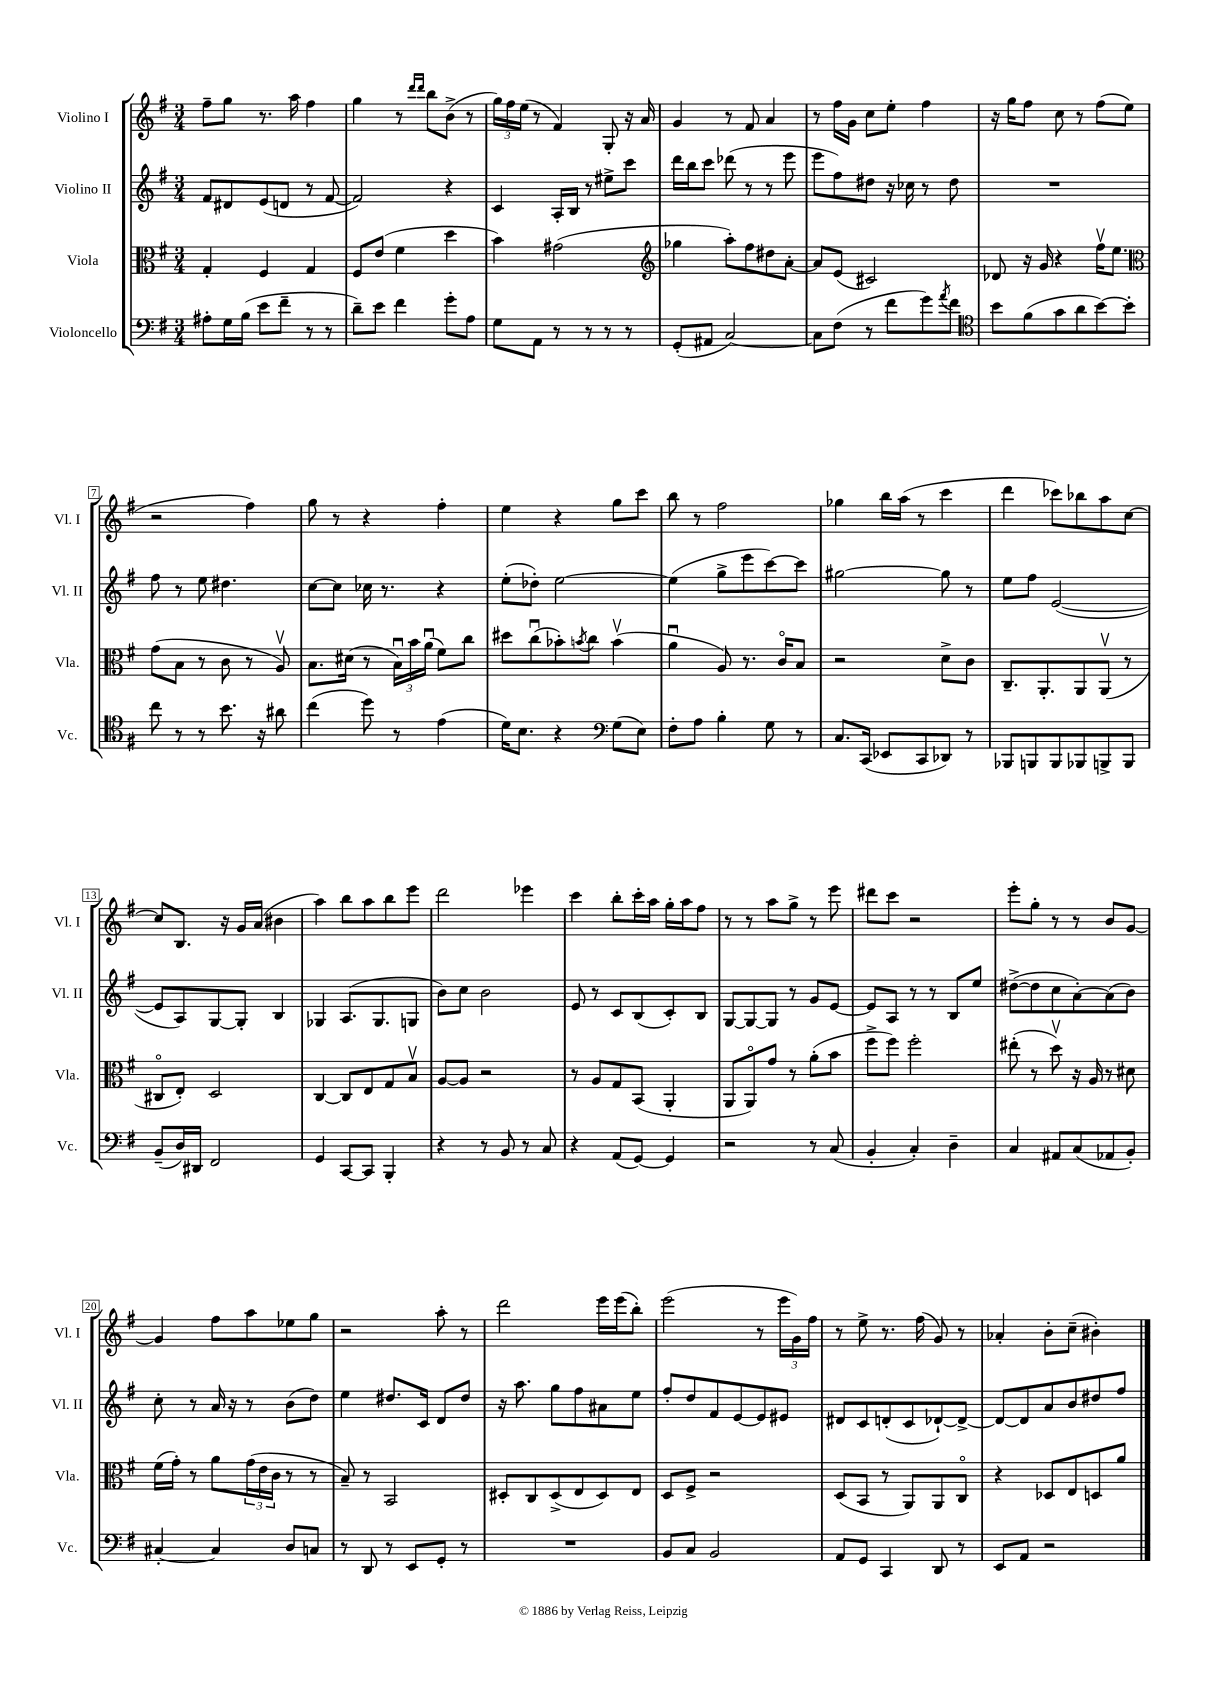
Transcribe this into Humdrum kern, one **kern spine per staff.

**kern	**kern	**kern	**kern
*staff4	*staff3	*staff2	*staff1
*clefF4	*clefC3	*clefG2	*clefG2
*k[f#]	*k[f#]	*k[f#]	*k[f#]
*M3/4	*M3/4	*M3/4	*M3/4
8A#'	4G'	8f#	8ff#~
16G	.	8d#	8gg
(16B	.	.	.
8e	4F#	(8e	8.r
8f#~	.	8d	.
.	.	.	16aa
8r	4G	8r	4ff#
8r	.	[8f#	.
=	=	=	=
8d~)	8F#	2f#])	4gg
8e	(8e	.	.
4f#	4f#	.	8r
.	.	.	16qqddd
.	.	.	16qqddd
.	.	.	8bb
8g'	4dd	4r	(8b^
8A	.	.	8r
=	=	=	=
8G	4b)	4c	24gg)
.	.	.	24ff#
.	.	.	(24ee
8AA	.	.	8r
8r	(2g#	16A'	4f#)
.	.	16B	.
8r	.	8r	.
8r	.	8ee#^	8G'
8r	.	8ccc	16r
.	.	.	16a
=	=	=	=
*	*clefG2	*	*
(8GG'	4gg-	16ddd	4g
.	.	16bb	.
8AA#	.	8ccc	.
[2C)	8aa')	(8ddd-	8r
.	8ff#	8r	8f#
.	8dd#	8r	4a
.	[8a'	8eee	.
=	=	=	=
8C]	8a]	8eee	8r
(8F#	(8e	8ff#)	16ff#
.	.	.	16g
8r	2c#)	8dd#	8cc
8f#	.	16r	8ee'
.	.	16cc-	.
8g)	.	8r	4ff#
8qa	.	.	.
8f#	.	8dd#	.
=	=	=	=
*clefC4	*	*	*
8b	8d-	2.r	16r
.	.	.	16gg
(8f#	16r	.	8ff#
.	16g	.	.
8g	4r	.	8cc
8a	.	.	8r
[8b)	16ff#v	.	(8ff#
.	8.ee	.	.
8b']	.	.	8ee
=	=	=	=
*	*clefC3	*	*
8cc	(8g	8ff#	2r
8r	8B	8r	.
8r	8r	8ee	.
8.b	8c	4.dd#	.
.	8r	.	4ff#)
16r	.	.	.
8a#	8Av)	.	.
=	=	=	=
(4cc	8.B	[8cc	8gg
.	.	8cc]	8r
.	(16d#	.	.
8dd)	8r	16cc-	4r
.	.	8.r	.
8r	24Bu)	.	.
.	24b	.	.
.	(24au	.	.
(4e	8f#)	4r	4ff#'
.	8cc	.	.
=	=	=	=
16d)	8dd#	(8ee'	4ee
8.B	.	.	.
.	(8ccu	8dd-')	.
4r	8b-')	[2ee	4r
.	8qb	.	.
.	8cc	.	.
*clefF4	*	*	*
(8G	(4bv	.	8gg
8E)	.	.	8ccc
=	=	=	=
8F#'	4au	(4ee]	8bb
8A	.	.	8r
4B'	8A)	8gg^	2ff#
.	8.r	8eee	.
8G	.	[8ccc)	.
.	16co	.	.
8r	8B	8ccc]	.
=	=	=	=
8.C	2r	[2gg#	4gg-
(16CC	.	.	.
8EE-	.	.	16bb
.	.	.	(16aa
8CC	.	.	8r
8DD-)	8d^	8gg#]	4ccc
8r	8c	8r	.
=	=	=	=
8BBB-	8.C~	8ee	4ddd
8BBB	.	8ff#	.
.	8.AA'	.	.
8BBB	.	([2e	8ccc-)
8BBB-	8AA	.	8bb-
8BBB^	(8AAv	.	8aa
8BBB	8r	.	[8cc
=	=	=	=
(8BB~	8C#o	8e]	8cc]
16D)	8E')	8A)	8.B
16DD#	.	.	.
2FF#	2D	[8G	.
.	.	.	16r
.	.	8G']	16g
.	.	.	(16a
.	.	4B	4b#
=	=	=	=
4GG	[4C	4G-	4aa)
[8CC	8C]	(8.A	8bb
8CC]	8E	.	8aa
.	.	8.G-	.
4BBB'	8G	.	8bb
.	8Bv	8G	8eee
=	=	=	=
4r	[8A	8b)	2ddd
.	8A]	8cc	.
8r	2r	2b	.
8BB	.	.	.
8r	.	.	4eee-
8C	.	.	.
=	=	=	=
4r	8r	8e	4ccc
.	8A	8r	.
(8AA	8G	8c	8bb'
[8GG)	(8BB	(8B	16ccc'
.	.	.	16aa
4GG]	4AA'	8c')	16gg'
.	.	.	16aa
.	.	8B	8ff#
=	=	=	=
2r	8AA	[8G	8r
.	8AAo)	8G_	8r
.	8g	8G]	8aa
.	8r	8r	8gg^
8r	(8a'	8g	8r
(8C	8b	[8e	8eee
=	=	=	=
4BB'	8ff#^	8e]	8ddd#
.	8ff#)	8A	8ccc
4C')	2ff#'	8r	2r
.	.	8r	.
4D~	.	8B	.
.	.	8ee	.
=	=	=	=
4C	(8ee#'	([8dd#^	8eee'
.	8r	8dd#]	8gg'
8AA#	8ddv)	8cc	8r
(8C	16r	[8a')	8r
.	16A	.	.
8AA-	8r	(8a]	8b
8BB')	8d#	8b)	[8g
=	=	=	=
[4C#'	(16f#	8cc'	4g]
.	16g')	.	.
.	8r	8r	.
4C#]	8a	16a	8ff#
.	.	16r	.
.	(24g	8r	8aa
.	24e	.	.
.	24c	.	.
8D	8r	(8b	8ee-
8C	8r	8dd)	8gg
=	=	=	=
8r	8B~)	4ee	2r
8DD	8r	.	.
8r	2BB	8.dd#	.
8EE	.	.	.
.	.	16c	.
8GG'	.	8d	8aa'
8r	.	8dd#	8r
=	=	=	=
2.r	8D#'	16r	2ddd
.	.	8.aa	.
.	8C	.	.
.	(8D#^	8gg	.
.	8E	8ff#	.
.	8D#)	8a#	16eee
.	.	.	(16eee
.	8E	8ee	8bb')
=	=	=	=
8BB	8D	8ff#'	(2eee
8C	8F#^	8dd	.
2BB	2r	8f#	.
.	.	[8e	.
.	.	8e]	8r
.	.	8e#	24eee
.	.	.	24g)
.	.	.	24ff#
=	=	=	=
8AA	(8D	8d#	8r
8GG	8BB	8c	8ee^
4CC	8r	(8d'	8.r
.	8AA)	8c	.
.	.	.	(16ff#
8DD	8AA	[8d-`)	8g)
8r	8Co	8d-^_	8r
=	=	=	=
8EE	4r	8d-_	4a-'
8AA	.	8d-]	.
2r	8D-	8a	8b'
.	8E	8b	(8cc~
.	8D	8dd#	4b#')
.	8a	8ff#	.
==	==	==	==
*-	*-	*-	*-
